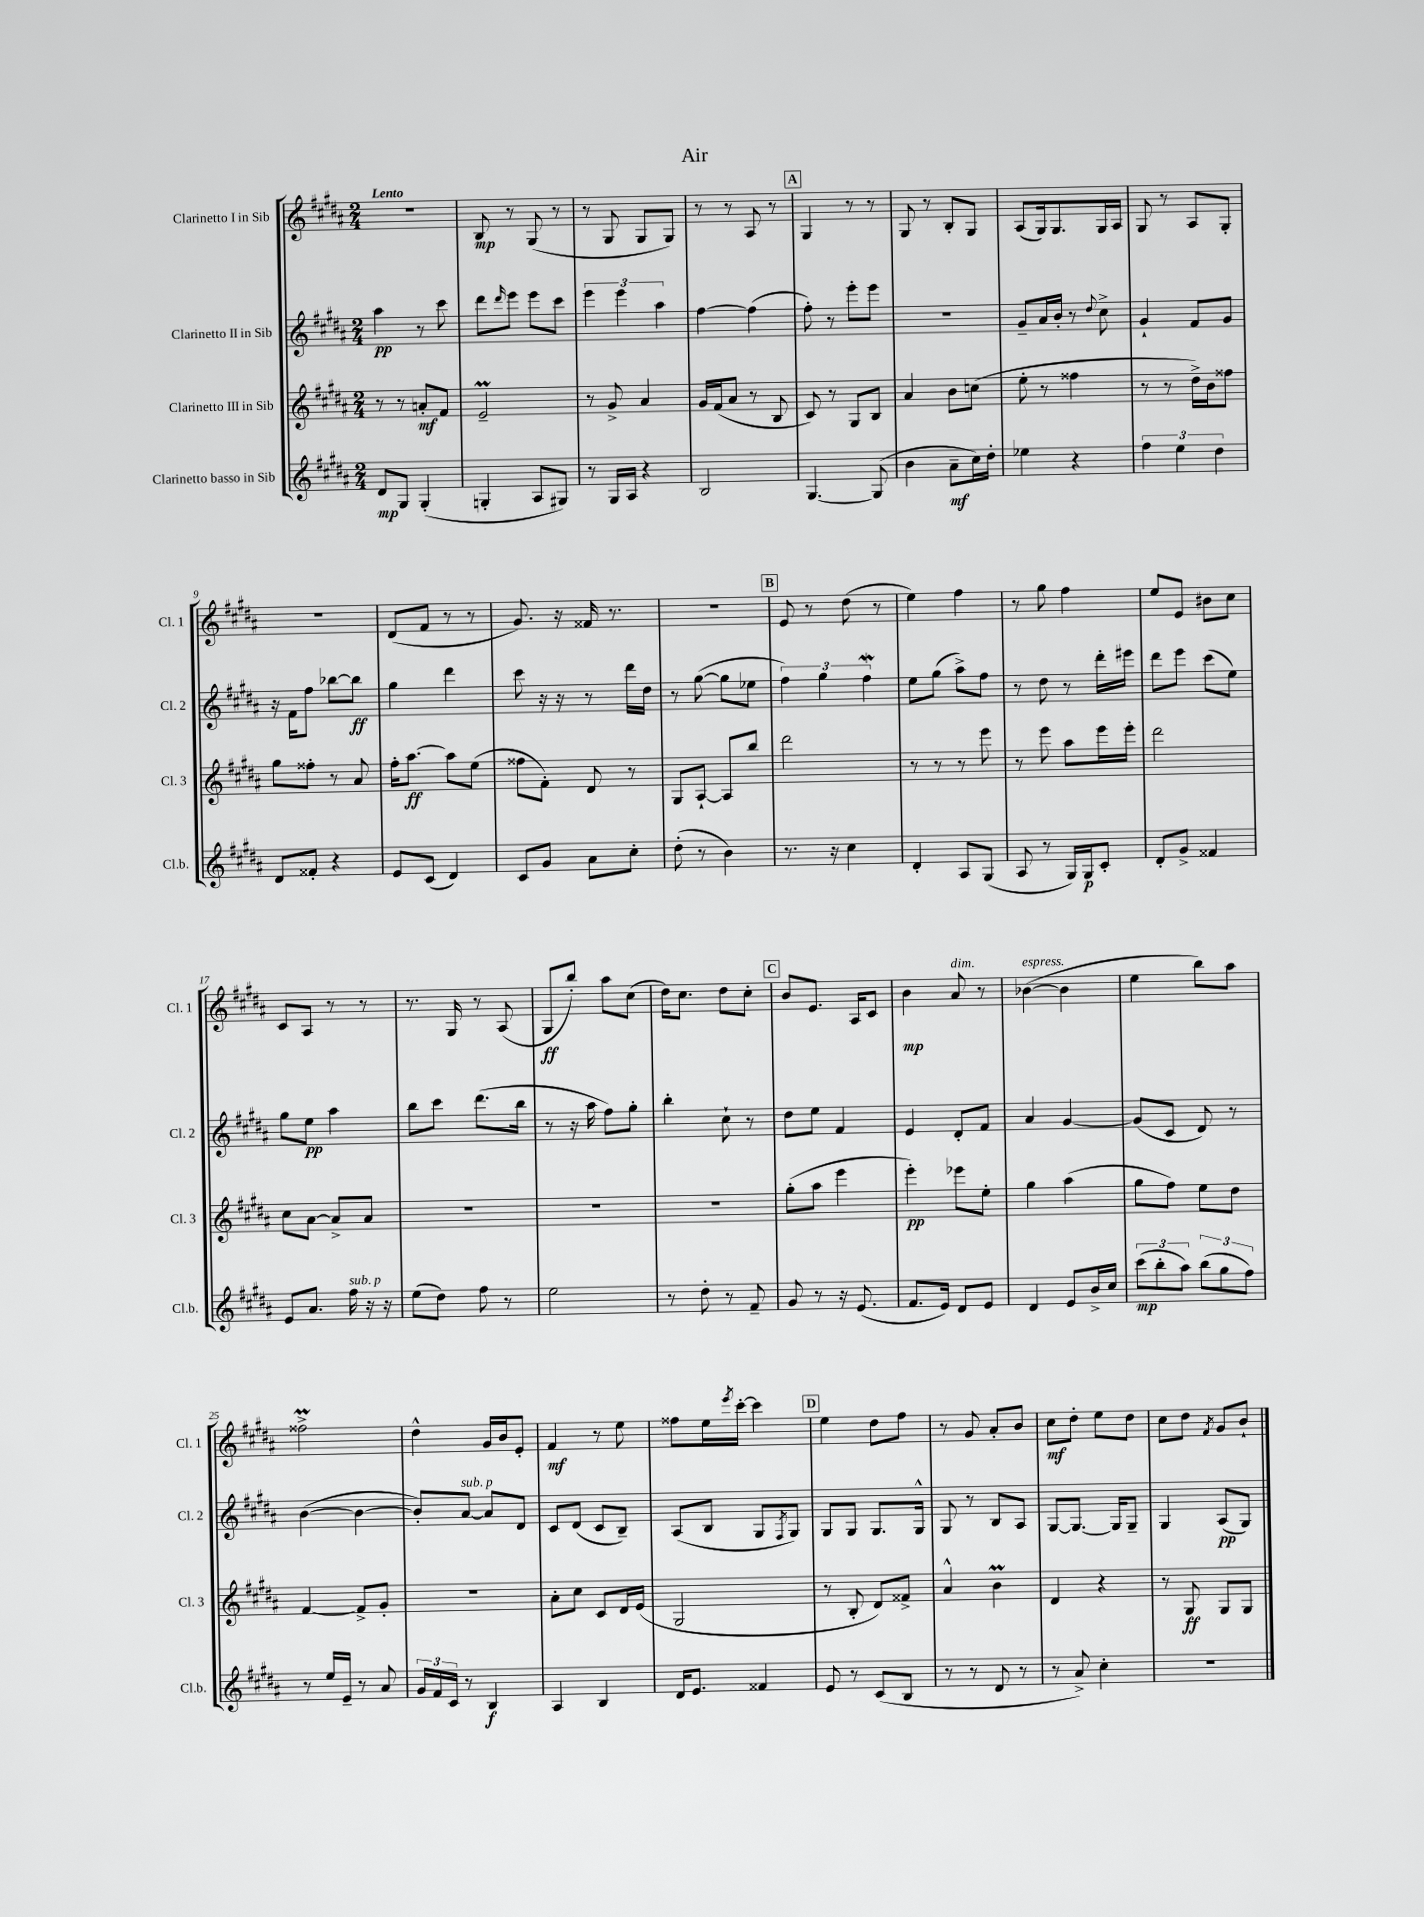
\header { title = "Air" }
<<
\new StaffGroup <<
\new Staff = "s0" \with { instrumentName = "Clarinetto I in Sib" shortInstrumentName = "Cl. 1" } {
    \clef treble \key b \major \numericTimeSignature \time 2/4 \tempo "Lento"
    r2 |
    b8\mp r8 gis8( r8 |
    r8 gis8 gis8 gis8) |
    r8 r8 ais8 r8 |
    \mark \markup { \box "A" } gis4 r8 r8 |
    gis8 r8 b8-. gis8 |
    ais8( gis16) gis8. gis16 ais16 |
    gis8 r8 ais8 gis8-. |
    R2 |
    dis'8( fis'8 r8 r8 |
    gis'8.) r16 fisis'16 r8. |
    r2 |
    \mark \markup { \box "B" } e'8 r8 dis''8( r8 |
    e''4) fis''4 |
    r8 gis''8 fis''4 |
    e''8 e'8 bis'8 cis''8 |
    cis'8 ais8 r8 r8 |
    r8. gis16 r8 ais8( |
    gis8\ff b''8-.) ais''8 cis''8( |
    dis''16) cis''8. dis''8 cis''8-. |
    \mark \markup { \box "C" } b'8 e'8. ais16 cis'8 |
    b'4\mp ais'8^\markup { \italic "dim." } r8 |
    bes'4~^\markup { \italic "espress." }( bes'4 |
    e''4 b''8) ais''8 |
    fisis''2->\prall |
    dis''4-^ gis'16 b'16 e'8-. |
    fis'4\mf r8 e''8 |
    fisis''8 e''16 \acciaccatura { e'''8 } cis'''16~-. cis'''4 |
    \mark \markup { \box "D" } e''4 dis''8 fis''8 |
    r8 gis'8 ais'8-. b'8 |
    cis''8\mf dis''8-. e''8 dis''8 |
    cis''8 dis''8 \acciaccatura { fis'8 } gis'8 b'8-! \bar "|." |
}
\new Staff = "s1" \with { instrumentName = "Clarinetto II in Sib" shortInstrumentName = "Cl. 2" } {
    \clef treble \key b \major \numericTimeSignature \time 2/4
    ais''4\pp r8 cis'''8 |
    dis'''8 \grace { dis'''16 } e'''8 e'''8 cis'''8 |
    \tuplet 3/2 { e'''4 e'''4 ais''4 } |
    fis''4~ fis''4( |
    \mark \markup { \box "A" } fis''8-.) r8 e'''8-. e'''8 |
    r2 |
    gis'8-- ais'16 b'16-. r8 \appoggiatura { dis''8 } cis''8-> |
    gis'4-! fis'8 gis'8 |
    r16 fis'16 fis''8 bes''8~ bes''8\ff |
    gis''4 dis'''4 |
    cis'''8 r16 r16 r8 dis'''16 dis''16 |
    r8 gis''8~( gis''8 ees''8 |
    \mark \markup { \box "B" } \tuplet 3/2 { fis''4) gis''4 fis''4\mordent } |
    e''8 gis''8( ais''8->) fis''8 |
    r8 dis''8 r8 dis'''16-. eis'''16 |
    dis'''8 e'''8 cis'''8( e''8) |
    gis''8 e''8\pp ais''4 |
    b''8 cis'''8 dis'''8.( b''16 |
    r8 r16 ais''16 fis''8) gis''8-. |
    b''4-. cis''8-! r8 |
    \mark \markup { \box "C" } dis''8 e''8 fis'4 |
    e'4 dis'8-. fis'8 |
    ais'4 gis'4~ |
    gis'8( cis'8 dis'8) r8 |
    b'4~( b'4~ |
    b'8-.) ais'8~^\markup { \italic "sub. p" } ais'8 dis'8 |
    cis'8 dis'8( cis'8 b8--) |
    ais8( b8 gis8 \acciaccatura { fis8 } gis8) |
    \mark \markup { \box "D" } gis8 gis8 gis8. gis16-^ |
    gis8 r8 b8 ais8 |
    gis8~ gis8.~ gis16 gis8-- |
    gis4 ais8\pp( gis8) \bar "|." |
}
\new Staff = "s2" \with { instrumentName = "Clarinetto III in Sib" shortInstrumentName = "Cl. 3" } {
    \clef treble \key b \major \numericTimeSignature \time 2/4
    r8 r8 a'8-.\mf fis'8 |
    e'2--\prall |
    r8 gis'8-> ais'4 |
    gis'16 fis'16( ais'8 r8 b8 |
    \mark \markup { \box "A" } cis'8) r8 gis8 b8 |
    ais'4 b'8 c''8( |
    e''8-. r8 fisis''4 |
    r8 r8 dis''16->) b'16 fisis''8 |
    gis''8 fisis''8-. r8 ais'8 |
    fis''16-. ais''8.~\ff ais''8 e''8( |
    fisis''8 fis'8-.) dis'8 r8 |
    gis8 ais8~-! ais8 b''8 |
    \mark \markup { \box "B" } dis'''2 |
    r8 r8 r8 e'''8 |
    r8 e'''8 ais''8 e'''16 e'''16-. |
    dis'''2 |
    cis''8 ais'8~ ais'8-> ais'8 |
    R2 |
    R2 |
    R2 |
    \mark \markup { \box "C" } gis''8-.( ais''8 e'''4 |
    e'''4-.\pp) ees'''8 e''8-. |
    gis''4 ais''4( |
    gis''8 fis''8) e''8 dis''8 |
    fis'4~ fis'8-> gis'8-. |
    R2 |
    ais'8-. cis''8 cis'8 dis'16 e'16( |
    gis2 |
    \mark \markup { \box "D" } r8 b8-. dis'8) fisis'8-> |
    ais'4-^ b'4\prall |
    dis'4 r4 |
    r8 gis8\ff gis8 gis8 \bar "|." |
}
\new Staff = "s3" \with { instrumentName = "Clarinetto basso in Sib" shortInstrumentName = "Cl.b." } {
    \clef treble \key b \major \numericTimeSignature \time 2/4
    dis'8\mp gis8 gis4-.( |
    g4-. ais8 gis8) |
    r8 gis16 ais16 r4 |
    b2 |
    \mark \markup { \box "A" } gis4.~ gis8( |
    b'4 ais'8--\mf cis''16) dis''16-. |
    ees''4 r4 |
    \tuplet 3/2 { fis''4 e''4 dis''4 } |
    dis'8 fisis'8-. r4 |
    e'8 cis'8( dis'4) |
    cis'8 gis'8 ais'8 cis''8-. |
    dis''8-.( r8 b'4) |
    \mark \markup { \box "B" } r8. r16 cis''4 |
    dis'4-. ais8 gis8( |
    ais8 r8 gis16) gis16\p cis'8-. |
    dis'8-. gis'8-> fisis'4 |
    e'8 ais'8. fis''16^\markup { \italic "sub. p" } r16 r16 |
    e''8( dis''8) fis''8 r8 |
    e''2 |
    r8 dis''8-. r8 fis'8-- |
    \mark \markup { \box "C" } gis'8 r8 r16 e'8.( |
    fis'8. e'16) dis'8 e'8 |
    dis'4 e'8 b'16-> cis''16 |
    \tuplet 3/2 { cis'''8\mp( b''8-. ais''8) } \tuplet 3/2 { b''8( gis''8 fis''8) } |
    r8 e''16 e'16-- r8 ais'8 |
    \tuplet 3/2 { gis'16 fis'16 cis'16 } r8 b4\f |
    ais4 b4 |
    dis'16 e'8. fisis'4 |
    \mark \markup { \box "D" } e'8 r8 cis'8( b8 |
    r8 r8 dis'8 r8 |
    r8 ais'8->) cis''4-. |
    r2 \bar "|." |
}
>>
>>
